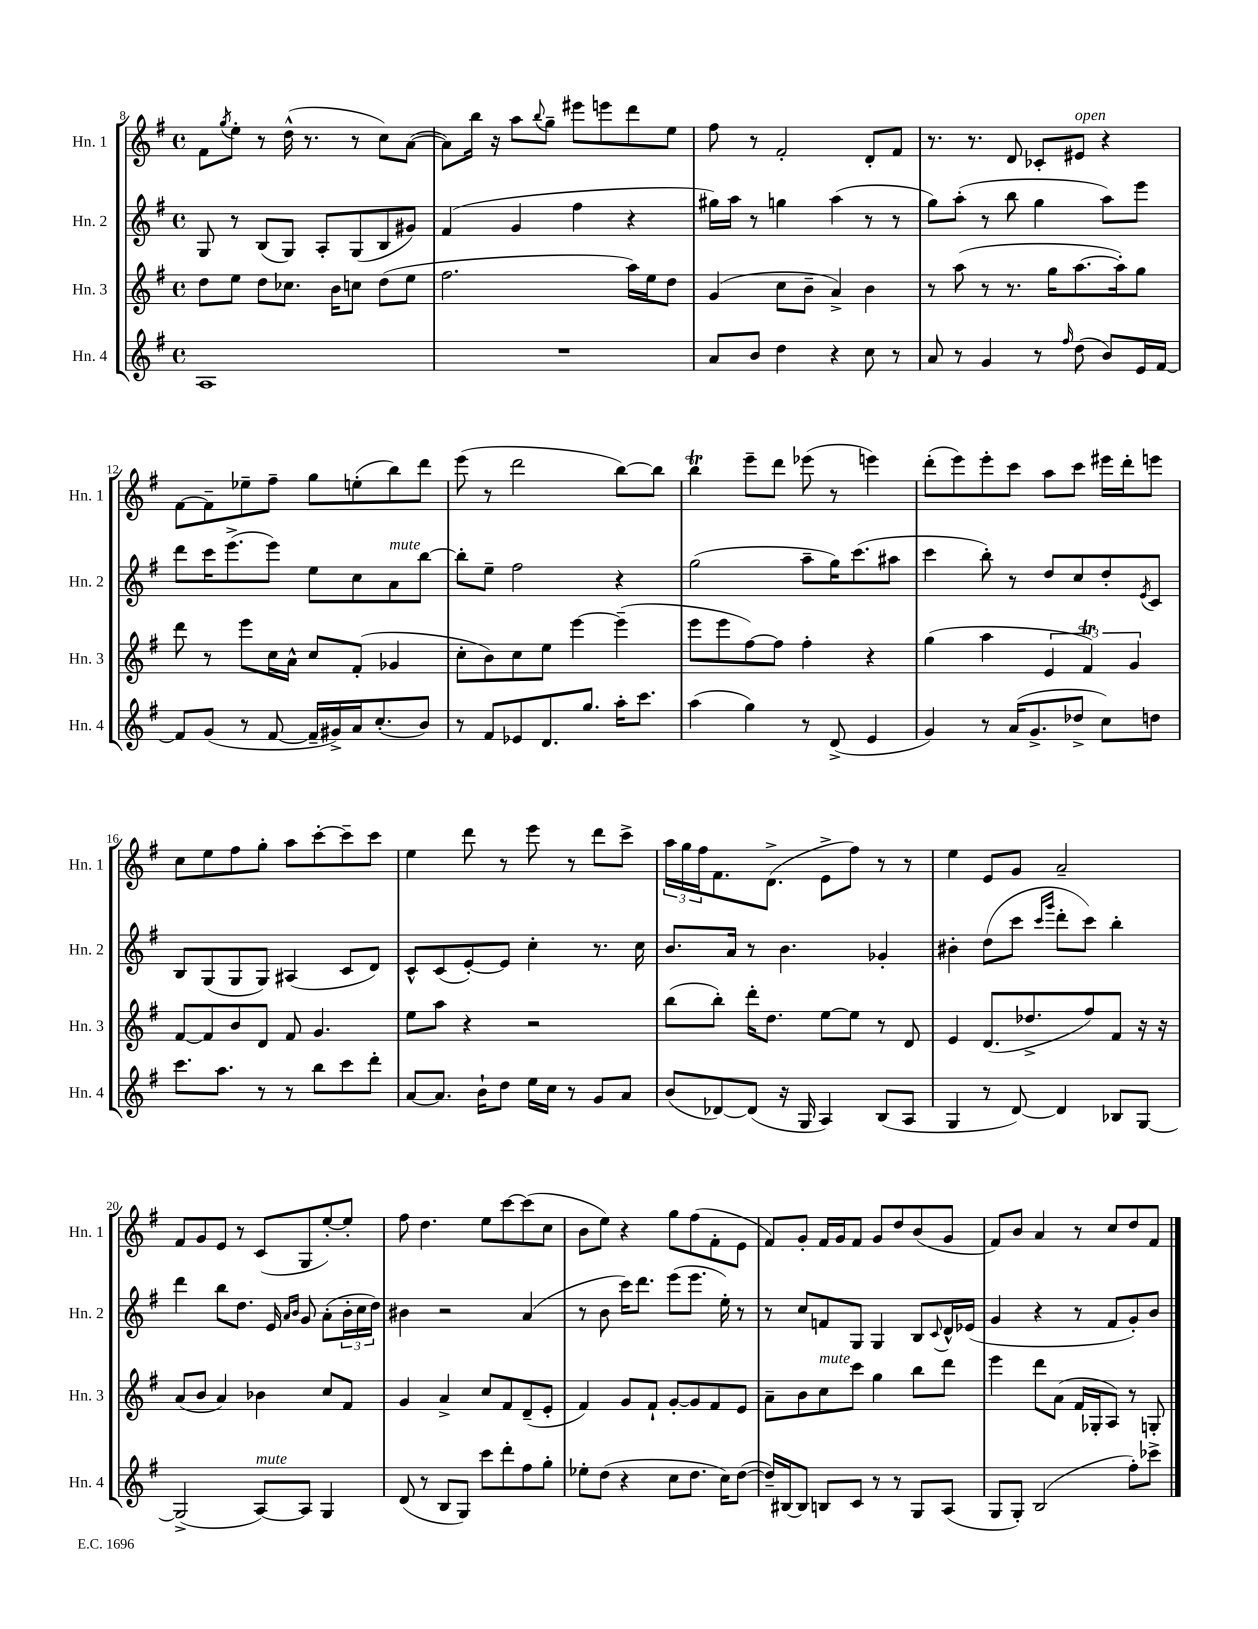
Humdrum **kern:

**kern	**kern	**kern	**kern
*staff4	*staff3	*staff2	*staff1
*clefG2	*clefG2	*clefG2	*clefG2
*k[f#]	*k[f#]	*k[f#]	*k[f#]
*M4/4	*M4/4	*M4/4	*M4/4
*met(c)	*met(c)	*met(c)	*met(c)
1A	8dd\L	8G/	8f#\L
.	.	.	8qgg/
.	8ee\J	8r	8ee'\J
.	8dd\L	(8B/L	8r
.	8.cc-\J	8G/J)	(16dd^^\
.	.	.	8.r
.	.	8A'/L	.
.	16b\LK	.	.
.	8cc\J	(8G/	8r
.	(8dd\L	8B/	8cc\L)
.	8ee\J	8g#/J)	([8a\J
=	=	=	=
1r	2.ff#\	(4f#/	8a\]L)
.	.	.	16bb\Jk
.	.	.	16r
.	.	4g/	8aa\L
.	.	.	8qqbb/
.	.	.	8gg~\J
.	.	4ff#\	8eee#\L
.	.	.	8eee\
.	16aa\LL)	4r	8ddd\
.	16ee\J	.	.
.	8dd\J	.	8ee\J
=	=	=	=
8a/L	(4g/	16gg#\LL)	8ff#\
.	.	16aa\JJ	.
8b/J	.	8r	8r
4dd\	8cc\L	4gg\	2f#'/
.	8b~\J	.	.
4r	4a^/)	(4aa\	.
8cc\	4b\	8r	8d'/L
8r	.	8r	8f#/J
=	=	=	=
8a/	8r	8gg\L)	8.r
8r	(8aa\	(8aa'\J	.
.	.	.	8.r
4g/	8r	8r	.
.	8.r	8bb\	8d/
8r	.	4gg\	8c-'/L
.	16gg\LK	.	.
16qqff#/	.	.	.
(8dd\	[8.aa\	.	8e#/J
8b/L)	.	8aa\L)	4r
.	16aa'\]k)	.	.
16e/L	8gg\J	8eee\J	.
[16f#/JJ	.	.	.
=	=	=	=
8f#/]L	8ddd\	8ddd\L	[8f#\L
(8g/J	8r	16ccc\K	8f#~\]
.	.	(8.eee^\	.
8r	8eee\L	.	8ee-~\
[8f#/	16cc\L	8eee\J)	8ff#~\J
.	16a^^\JJ	.	.
16f#~/]LL	8cc/L	8ee\L	8gg\L
16g#^/)	.	.	.
16a/J	(8f#'/J	8cc\	(8ee'\
(8.cc'/	.	.	.
.	4g-/	8a\	8bb\)
8b/J)	.	[8bb\J	8ddd\J
=	=	=	=
8r	8cc'\L	8bb'\]L	(8eee\
8f#/L	8b\)	8ee~\J	8r
8e-/	8cc\	2ff#\	2ddd\
8.d/	8ee\J	.	.
.	[4eee\	.	.
8.gg/J	.	.	.
16aa'\LK	(4eee~\]	4r	[8bb\L)
8.ccc\J	.	.	.
.	.	.	8bb\]J
=	=	=	=
(4aa\	8eee\L	(2gg\	4bb\
.	8eee\	.	.
4gg\)	[8ff#\)	.	8eee~\L
.	8ff#\]J	.	8ddd\J
8r	4ff#'\	8aa~\L	(8eee-\
(8d^/	.	16gg\K)	8r
.	.	(8.ccc\	.
4e/	4r	.	4eee\)
.	.	8aa#\J	.
=	=	=	=
4g/)	(4gg\	4ccc\	(8ddd'\L
.	.	.	8eee\)
8r	4aa\	8bb'\)	8eee'\
(16a/LK	.	8r	8ccc\J
8.g^/	.	.	.
.	6e/	8dd/L	8aa\L
8dd-^/J	.	8cc/	8ccc\J
.	6f#/)	.	.
8cc\L)	.	8dd'/	16eee#\LL
.	.	.	16ddd'\J
.	6g/	.	.
.	.	8qe/	.
8dd\J	.	8c/J	8eee\J
=	=	=	=
8.ccc\L	[8f#/L	8B/L	8cc\L
.	8f#/]	(8G/	8ee\
8.aa\J	.	.	.
.	8b/	8G/	8ff#\
8r	8d/J	8G/J)	8gg'\J
8r	8f#/	(4A#/	8aa\L
8bb\L	4.g/	.	[8ccc'\
8ccc\	.	8c/L	8ccc~\]
8ddd'\J	.	8d/J)	8ccc\J
=	=	=	=
[8a/L	8ee\L	8c^^/L	4ee\
8.a/]J	8aa\J	(8c/	.
.	4r	[8e'/)	8ddd\
16b`\LK	.	.	.
8dd\J	.	8e/]J	8r
16ee\LL	2r	4cc'\	8eee\
16cc\JJ	.	.	.
8r	.	.	8r
8g/L	.	8.r	8ddd\L
8a/J	.	.	8ccc^\J
.	.	16cc\	.
=	=	=	=
(8b/L	(8bb\L	8.b/L	24aa\LL
.	.	.	24gg\
.	.	.	24ff#\J
[8d-/)	8bb'\J)	.	8.f#\
.	.	16a/Jk	.
(8d-/]J	16ddd'\LK	8r	.
.	8.dd\J	.	(8.d^\J
16r	.	4.b\	.
16G/	.	.	.
4A/)	[8ee\L	.	8e^\L
.	8ee\]J	.	8ff#\J)
(8B/L	8r	4g-'/	8r
8A/J	8d/	.	8r
=	=	=	=
4G/	4e/	4b#'\	4ee\
8r	(8.d/L	(8dd\L	8e/L
[8d/)	.	8ccc\J	8g/J
.	8.dd-^/	.	.
.	.	16qqccc/LL	.
.	.	16qqggg/JJ	.
4d/]	.	8ddd'\L	2a~/
.	8ff#/)	8ccc\J)	.
8B-/L	8f#/J	4bb'\	.
[8G/J	16r	.	.
.	16r	.	.
=	=	=	=
(2G^/]	(8a/L	4ddd\	8f#/L
.	8b/J	.	8g/
.	4a/)	8bb\L	8e/J
.	.	8.dd\J	8r
[8A/L)	4b-\	.	(8c/L
.	.	16e/	.
.	.	16qqa/LL	.
.	.	16qqb/JJ	.
8A/]J	.	8g/	8G/
4G/	8cc/L	(8a'\L	[8ee'/)
.	8f#/J	24b'\L	8ee'/]J
.	.	24cc\	.
.	.	24dd\JJ)	.
=	=	=	=
(8d/	4g/	4b#\	8ff#\
8r	.	.	4.dd\
8B/L	4a^/	2r	.
8G/J)	.	.	.
8ccc\L	8cc/L	.	8ee\L
8ddd'\	8f#/	.	[8ccc\
8ff#\	(8d~/	(4a/	(8ccc\]
8gg'\J	8e'/J	.	8cc\J
=	=	=	=
8ee-'\L	4f#/)	8r	8b\L
(8dd\J	.	8b\	8ee\J)
4r	8g/L	16ccc\LK)	4r
.	.	8.ddd\J	.
.	8f#`/J	.	.
8cc\L	[8g'/L	(8eee\L	8gg\L
8.dd\J	8g/]	8.eee\J	(8ff#\
.	8f#/	.	8f#'\
16cc\LK)	.	16ee'\)	.
([8dd\J	8e/J	8r	8e\J
=	=	=	=
16dd~/]LL)	8a~\L	8r	8f#/L)
[16B#/J	.	.	.
8B#/]J	8b\	8cc/L	8g'/J
8B/L	8cc\	8f/	16f#/LL
.	.	.	16g/J
8c/J	8ccc\J	8G/J	8f#/J
8r	4gg\	4G/	8g/L
8r	.	.	8dd/
8G/L	8bb\L	8B/L	(8b/
.	.	8qqc/	.
(8A/J	8ddd\J	16d^^/L	8g/J
.	.	(16e-/JJ	.
=	=	=	=
8G/L	4eee\	4g/	8f#/L)
8G'/J)	.	.	8b/J
(2B/	8ddd\L	4r	4a/
.	(8a\J	.	.
.	16f#/LL	8r	8r
.	16G-'/J	.	.
.	8A/J)	8f#/L	8cc/L
8ff#'\L)	8r	8g'/)	8dd/
8ccc-^\J	8G'/	8b/J	8f#/J
==	==	==	==
*-	*-	*-	*-
